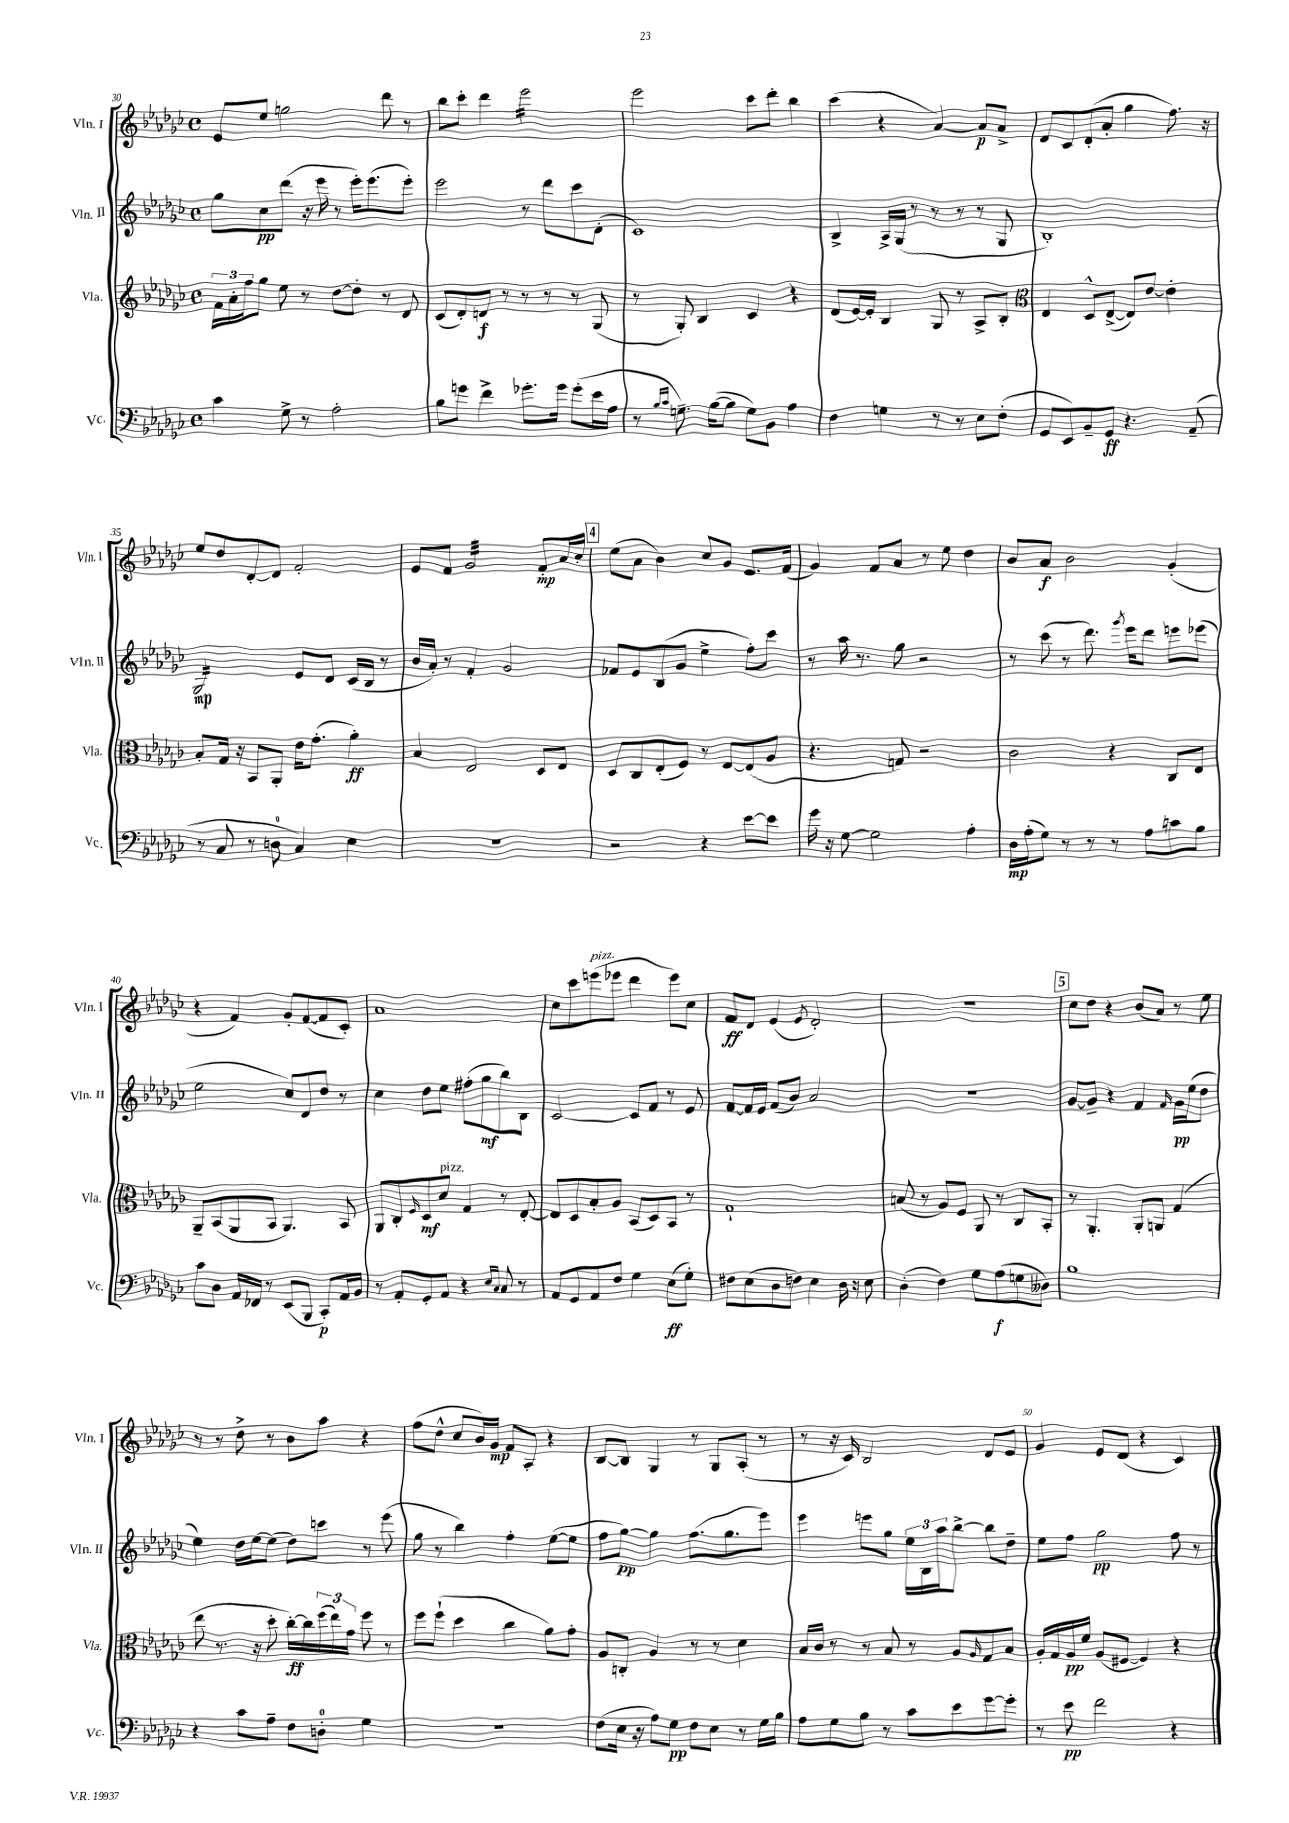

**kern	**dynam	**kern	**dynam	**kern	**dynam	**kern	**dynam
*part4	*part4	*part3	*part3	*part2	*part2	*part1	*part1
*staff4	*staff4	*staff3	*staff3	*staff2	*staff2	*staff1	*staff1
*I"Vc.	*	*I"Vla.	*	*I"Vln. II	*	*I"Vln. I	*
*I'Vc.	*	*I'Vla.	*	*I'Vln. II	*	*I'Vln. I	*
*clefF4	*	*clefG2	*	*clefG2	*	*clefG2	*
*k[b-e-a-d-g-c-]	*	*k[b-e-a-d-g-c-]	*	*k[b-e-a-d-g-c-]	*	*k[b-e-a-d-g-c-]	*
*M4/4	*	*M4/4	*	*M4/4	*	*M4/4	*
*met(c)	*	*met(c)	*	*met(c)	*	*met(c)	*
=30	=30	=30	=30	=30	=30	=30	=30
4c-\	.	24f\LL	.	8gg-\L	.	8e-/L	.
.	.	24a-'\	.	.	.	.	.
.	.	24ff\J	.	.	.	.	.
.	.	8gg-\J	.	8cc-\	pp	8ee-/J	.
8G-^\	.	8ee-\	.	(8ddd-\J	.	2ggn\	.
8r	.	8r	.	16r	.	.	.
.	.	.	.	16eee-\	.	.	.
2A-'\	.	[8dd-\L	.	8r	.	.	.
.	.	8dd-'\J]	.	16eee-'\KL)	.	.	.
.	.	.	.	(8.eee-\	.	.	.
.	.	8r	.	.	.	8ddd-\	.
.	.	8d-/	.	8eee-'\J)	.	8r	.
=31	=31	=31	=31	=31	=31	=31	=31
8B-\L	.	(8c-/L	.	2eee-\	.	8bb-\L	.
8gn\J	.	8d-'/)	.	.	.	8ccc-'\J	.
4f^\	.	8dn/J	f	.	.	4ddd-\	.
.	.	8r	.	.	.	.	.
*	*	*	*	*	*	*tremolo	*
8.g-X'\L	.	8r	.	8r	.	16eee-\LL	.
.	.	.	.	.	.	16eee-\	.
.	.	8r	.	8ddd-\L	.	16eee-\	.
16g-\Jk	.	.	.	.	.	16eee-\	.
(8g-'\L	.	8r	.	8ccc-\	.	16eee-\	.
.	.	.	.	.	.	16eee-\	.
16e-\L	.	(8G-/	.	(8d-'\J	.	16eee-\	.
16A-\JJ	.	.	.	.	.	16eee-\JJ	.
*	*	*	*	*	*	*Xtremolo	*
=32	=32	=32	=32	=32	=32	=32	=32
8r	.	8r	.	1c-)	.	2eee-\	.
16qqB-/LL	.	.	.	.	.	.	.
16qqc-/JJ	.	.	.	.	.	.	.
8.Gn~\)	.	8G-'/)	.	.	.	.	.
.	.	4B-/	.	.	.	.	.
([16B-\KL	.	.	.	.	.	.	.
8B-\J]	.	.	.	.	.	.	.
8G\L)	.	4c-/	.	.	.	8ccc-\L	.
8BB-\J	.	.	.	.	.	8ddd-'\J	.
4A-\	.	4r	.	.	.	4bb-\	.
=33	=33	=33	=33	=33	=33	=33	=33
4F\	.	(8d-/L	.	4B-^/	.	(4ccc-\	.
.	.	[16e-/L)	.	.	.	.	.
.	.	16e-'/JJ]	.	.	.	.	.
4Gn\	.	4B-/	.	16A-^/LL	.	4r	.
.	.	.	.	(16G-/JJ	.	.	.
.	.	.	.	8r	.	.	.
8r	.	8G-/	.	8r	.	[4a-/)	.
8r	.	8r	.	8r	.	.	.
8E-\L	.	8A-^/L	.	8r	.	8a-/L]	p
(8F'\J	.	8B-'/J	.	8G-/	.	8a-^/J	.
=34	=34	=34	=34	=34	=34	=34	=34
*	*	*clefC3	*	*	*	*	*
8GG-/L	.	4E-/	.	1B-')	.	8d-/L	.
8EE-/)	.	.	.	.	.	8c-/	.
8BB-~/	.	8D-^^/L	.	.	.	(8d-'/	.
8GG-/J	ff	([8E-^/J	.	.	.	8a-'/J	.
4.r	.	8E-/L])	.	.	.	4gg-\	.
.	.	[8e-/J	.	.	.	.	.
.	.	4e-'\]	.	.	.	8.ff\)	.
(8AA-~/	.	.	.	.	.	.	.
.	.	.	.	.	.	16r	.
!!LO:LB:g=z
=35	=35	=35	=35	=35	=35	=35	=35
*	*	*	*	*tremolo	*	*	*
8r	.	8B-'/L	.	16G-/LL	mp	8ee-/L	.
.	.	.	.	16G-/	.	.	.
8C-/	.	16G-/Jk	.	16G-/	.	8dd-/	.
.	.	16r	.	16G-/	.	.	.
8r	.	8BB-/L	.	16G-/	.	[8d-'/	.
.	.	.	.	16G-/	.	.	.
8Dn\	.	8AA-'/J	.	16G-/	.	8d-/J]	.
.	.	.	.	16G-/JJ	.	.	.
*	*	*	*	*Xtremolo	*	*	*
4C-/)	.	16e-\KL	.	8e-/L	.	2f'/	.
.	.	(8.g-'\J	.	.	.	.	.
.	.	.	.	8d-/J	.	.	.
4E-\	.	4a-'\)	ff	(16c-/LL	.	.	.
.	.	.	.	16B-/JJ	.	.	.
.	.	.	.	8r	.	.	.
=36	=36	=36	=36	=36	=36	=36	=36
1r	.	4B-/	.	16b-/LL	.	8e-/L	.
.	.	.	.	16a-'/JJ)	.	.	.
.	.	.	.	8r	.	8f/J	.
*	*	*	*	*	*	*tremolo	*
.	.	2E-/	.	4f'/	.	32g-/LLL	.
.	.	.	.	.	.	32g-/	.
.	.	.	.	.	.	32g-/	.
.	.	.	.	.	.	32g-/	.
.	.	.	.	.	.	32g-/	.
.	.	.	.	.	.	32g-/	.
.	.	.	.	.	.	32g-/	.
.	.	.	.	.	.	32g-/	.
.	.	.	.	2g-/	.	32g-/	.
.	.	.	.	.	.	32g-/	.
.	.	.	.	.	.	32g-/	.
.	.	.	.	.	.	32g-/	.
.	.	.	.	.	.	32g-/	.
.	.	.	.	.	.	32g-/	.
.	.	.	.	.	.	32g-/	.
.	.	.	.	.	.	32g-/JJJ	.
*	*	*	*	*	*	*Xtremolo	*
.	.	8D-/L	.	.	.	8f'/L	mp
.	.	8E-/J	.	.	.	16a-/L	.
.	.	.	.	.	.	16cc-'/JJ	.
!!LO:REH:place=s1:t=4
=37	=37	=37	=37	=37	=37	=37	=37
2r	.	8D-/L	.	8f-X/L	.	(8ee-\L	.
.	.	8C-/	.	8e-/	.	8a-\J	.
.	.	(8E-'/	.	(8B-/	.	4b-\)	.
.	.	8F/J)	.	8g-/J	.	.	.
4r	.	8r	.	4ee-^\	.	8cc-/L	.
.	.	[8E-/L	.	.	.	8g-/J	.
[8e-\L	.	(8E-/]	.	8ff'\L)	.	8.e-/L	.
8e-\J]	.	8A-/J	.	8ccc-\J	.	.	.
.	.	.	.	.	.	(16f/Jk	.
=38	=38	=38	=38	=38	=38	=38	=38
16g-\	.	4.r	.	8r	.	4g-/)	.
16r	.	.	.	.	.	.	.
[8G-\	.	.	.	16aa-\	.	.	.
.	.	.	.	8.r	.	.	.
2G-\]	.	.	.	.	.	8f/L	.
.	.	8Gn/)	.	8gg-\	.	8a-/J	.
.	.	2r	.	2r	.	8r	.
.	.	.	.	.	.	8ee-\	.
4A-'\	.	.	.	.	.	4dd-\	.
=39	=39	=39	=39	=39	=39	=39	=39
16D-\LL	mp	2c-\	.	8r	.	8b-/L	.
(16A-'\J	.	.	.	.	.	.	.
8G-\J)	.	.	.	(8ccc-\	.	8a-/J	f
8r	.	.	.	8r	.	2b-\	.
8r	.	.	.	8.ddd-\)	.	.	.
8r	.	4r	.	.	.	.	.
.	.	.	.	8qggg-/	.	.	.
.	.	.	.	16eee-\KL	.	.	.
8A-\L	.	.	.	8ddd-\J	.	.	.
8cn\	.	8C-/L	.	8eeen\L	.	(4g-'/	.
8B-\J	.	8E-/J	.	(8eee-X\J	.	.	.
!!LO:LB:g=z
=40	=40	=40	=40	=40	=40	=40	=40
8c-\L	.	8AA-~/L	.	2ee-\	.	4r	.
8D-\J	.	(8BB-/	.	.	.	.	.
16AA-/LL	.	8AA-/	.	.	.	4f/)	.
16FF-X/JJ	.	.	.	.	.	.	.
8r	.	8BB-/J	.	.	.	.	.
(8EE-/L	.	4.AA-/)	.	8cc-/L)	.	8g-'/L	.
8BBB-/J	.	.	.	8d-/	.	([8f/	.
8CC-'/L)	p	.	.	8dd-/J	.	8f/]	.
16AA-/L	.	8BB-/	.	8r	.	8c-'/J)	.
16BB-/JJ	.	.	.	.	.	.	.
=41	=41	=41	=41	=41	=41	=41	=41
8r	.	8AA-/L	.	4cc-\	.	1a-	.
8AA-'/L	.	8C-'/	.	.	.	.	.
.	.	16qqF/	.	.	.	.	.
8GG-'/	.	8D-/	mf	8dd-\L	.	.	.
!	!	!LO:TX:a:i:t=pizz.	!	!	!	!	!
8AA-/J	.	8d-/J	.	8ee-\J	.	.	.
4r	.	4G-/	.	(8ff#X'\L	.	.	.
.	.	.	.	8gg-\	mf	.	.
16qqE-/LL	.	.	.	.	.	.	.
16qqC-/JJ	.	.	.	.	.	.	.
8C-/	.	8r	.	8bb-\)	.	.	.
8r	.	[8E-'/	.	8B-\J	.	.	.
=42	=42	=42	=42	=42	=42	=42	=42
8AA-/L	.	8E-/L]	.	[2c-/	.	8cc-\L	.
8GG-/	.	8D-/	.	.	.	8ccc-\	.
!	!	!	!	!	!	!LO:TX:a:i:t=pizz.	!
8AA-/	.	8B-'/	.	.	.	(8eeen\	.
8F/J	.	8A-/J	.	.	.	8eee-X\J	.
4G-\	.	(8BB-/L	.	8c-/L]	.	4ddd-\	.
.	.	8D-/)	.	8f/J	.	.	.
(8E-\L	ff	8BB-/J	.	8r	.	8eee-\L)	.
8G-'\J)	.	8r	.	8e-/	.	8cc-\J	.
=43	=43	=43	=43	=43	=43	=43	=43
8F#X\L	.	1G-`	.	[8f/L	.	8f/L	ff
(8E-\	.	.	.	16f/L]	.	8d-/J	.
.	.	.	.	16e-/JJ	.	.	.
8D-\	.	.	.	(8f/L	.	(4e-/	.
8Fn\J)	.	.	.	8b-/J)	.	.	.
.	.	.	.	.	.	8qe-/	.
4E-\	.	.	.	2a-/	.	2d-'/)	.
16D-\	.	.	.	.	.	.	.
16r	.	.	.	.	.	.	.
8E-\	.	.	.	.	.	.	.
=44	=44	=44	=44	=44	=44	=44	=44
(4D-'\	.	(8Bn/	.	1r	.	1r	.
.	.	8r	.	.	.	.	.
4F\)	.	8A-/L)	.	.	.	.	.
.	.	8F/J	.	.	.	.	.
8G-\L	.	8AA-/	.	.	.	.	.
(8A-\	f	8r	.	.	.	.	.
8Gn\	.	8C-/L	.	.	.	.	.
8D--X\J)	.	8BB-'/J	.	.	.	.	.
!!LO:REH:place=s1:t=5
=45	=45	=45	=45	=45	=45	=45	=45
1B-	.	8r	.	[8g-/L	.	8cc-\L	.
.	.	4.AA-'/	.	8g-~/J]	.	8dd-\J	.
.	.	.	.	4r	.	4r	.
.	.	8AA-'/L	.	4f/	.	(8b-/L	.
.	.	8AAn/J	.	.	.	8a-/J)	.
.	.	.	.	16qqf/	.	.	.
.	.	(4G-/	.	16g-\LL	pp	8r	.
.	.	.	.	(16ee-\J	.	.	.
.	.	.	.	8dd-\J	.	8ee-\	.
!!LO:LB:g=z
=46	=46	=46	=46	=46	=46	=46	=46
4r	.	8ee-\	.	4ee-\)	.	8r	.
.	.	8.r	.	.	.	8r	.
8c-\L	.	.	.	16dd-\LL	.	8dd-^\	.
.	.	16r	.	[16ee-\J	.	.	.
8A-~\J	.	8dd-'\	.	(8ee-\J]	.	8r	.
8F\L	.	[16cc-'\LL)	ff	8dd-\L)	.	8b-\L	.
.	.	16cc-\]	.	.	.	.	.
8Dn'\J	.	(24ff\	.	8cccn\J	.	8aa-\J	.
.	.	24ee-\)	.	.	.	.	.
.	.	24g-\JJ	.	.	.	.	.
4G-\	.	8ff\	.	8r	.	4r	.
.	.	8r	.	(8eee-\	.	.	.
=47	=47	=47	=47	=47	=47	=47	=47
1r	.	8ff\L	.	8gg-\	.	(8ff\L	.
.	.	(8ff`\J	.	8r	.	8dd-^^\J	.
.	.	4dd-\	.	4bb-\)	.	8cc-/L	.
.	.	.	.	.	.	16b-/L)	.
.	.	.	.	.	.	16g-/JJ	mp
.	.	4cc-\	.	4ff'\	.	8f/L	.
.	.	.	.	.	.	8A-'/J	.
.	.	8a-\L)	.	([8ee-\L	.	4r	.
.	.	8g-'\J	.	8ee-\J]	.	.	.
=48	=48	=48	=48	=48	=48	=48	=48
(8F\L	.	8A-/L	.	8ff\L	.	[8B-/L	.
16E-\Jk	.	8Cn'/J	.	[8gg-\J)	pp	8B-/J]	.
16r	.	.	.	.	.	.	.
8A-\L)	.	4A-/	.	4gg-\]	.	4G-/	.
8G-\J	pp	.	.	.	.	.	.
8F\L	.	8r	.	(8.ff\L	.	8r	.
8E-\J	.	8r	.	.	.	8G-/L	.
.	.	.	.	8.gg-\	.	.	.
8r	.	4d-\	.	.	.	(8A-'/J	.
16G-\LL	.	.	.	8eee-\J)	.	8r	.
16B-\JJ	.	.	.	.	.	.	.
=49	=49	=49	=49	=49	=49	=49	=49
8A-\L	.	16B-/LL	.	4eee-\	.	8r	.
.	.	16c-/JJ	.	.	.	.	.
8G-\	.	8r	.	.	.	16r	.
.	.	.	.	.	.	16c-/)	.
8B-\J	.	8r	.	8eeen\L	.	2B-/	.
8r	.	8B-/	.	8gg-\J	.	.	.
8c-\L	.	8r	.	24ee-\LL	.	.	.
.	.	.	.	24B-\	.	.	.
.	.	.	.	24aa-\J	.	.	.
8e-\	.	8A-/L	.	[8bb-^\J	.	.	.
.	.	16qqA-/	.	.	.	.	.
[8g-\	.	8G-/	.	8bb-\L]	.	8d-/L	.
8g-'\J]	.	8B-/J	.	8dd-~\J	.	8e-/J	.
=50	=50	=50	=50	=50	=50	=50	=50
8r	.	16A-'/LL	.	8ee-\L	.	4g-/	.
.	.	16G-/	.	.	.	.	.
8e-\	pp	16A-/	pp	8ff\J	.	.	.
.	.	16f/JJ	.	.	.	.	.
2f\	.	(8A-/L	.	2gg-\	pp	8e-/L	.
.	.	[8F#X/J	.	.	.	(8d-/J	.
.	.	4F#/])	.	.	.	4r	.
4r	.	4r	.	8ff\	.	4c-/)	.
.	.	.	.	8r	.	.	.
==	==	==	==	==	==	==	==
*-	*-	*-	*-	*-	*-	*-	*-
